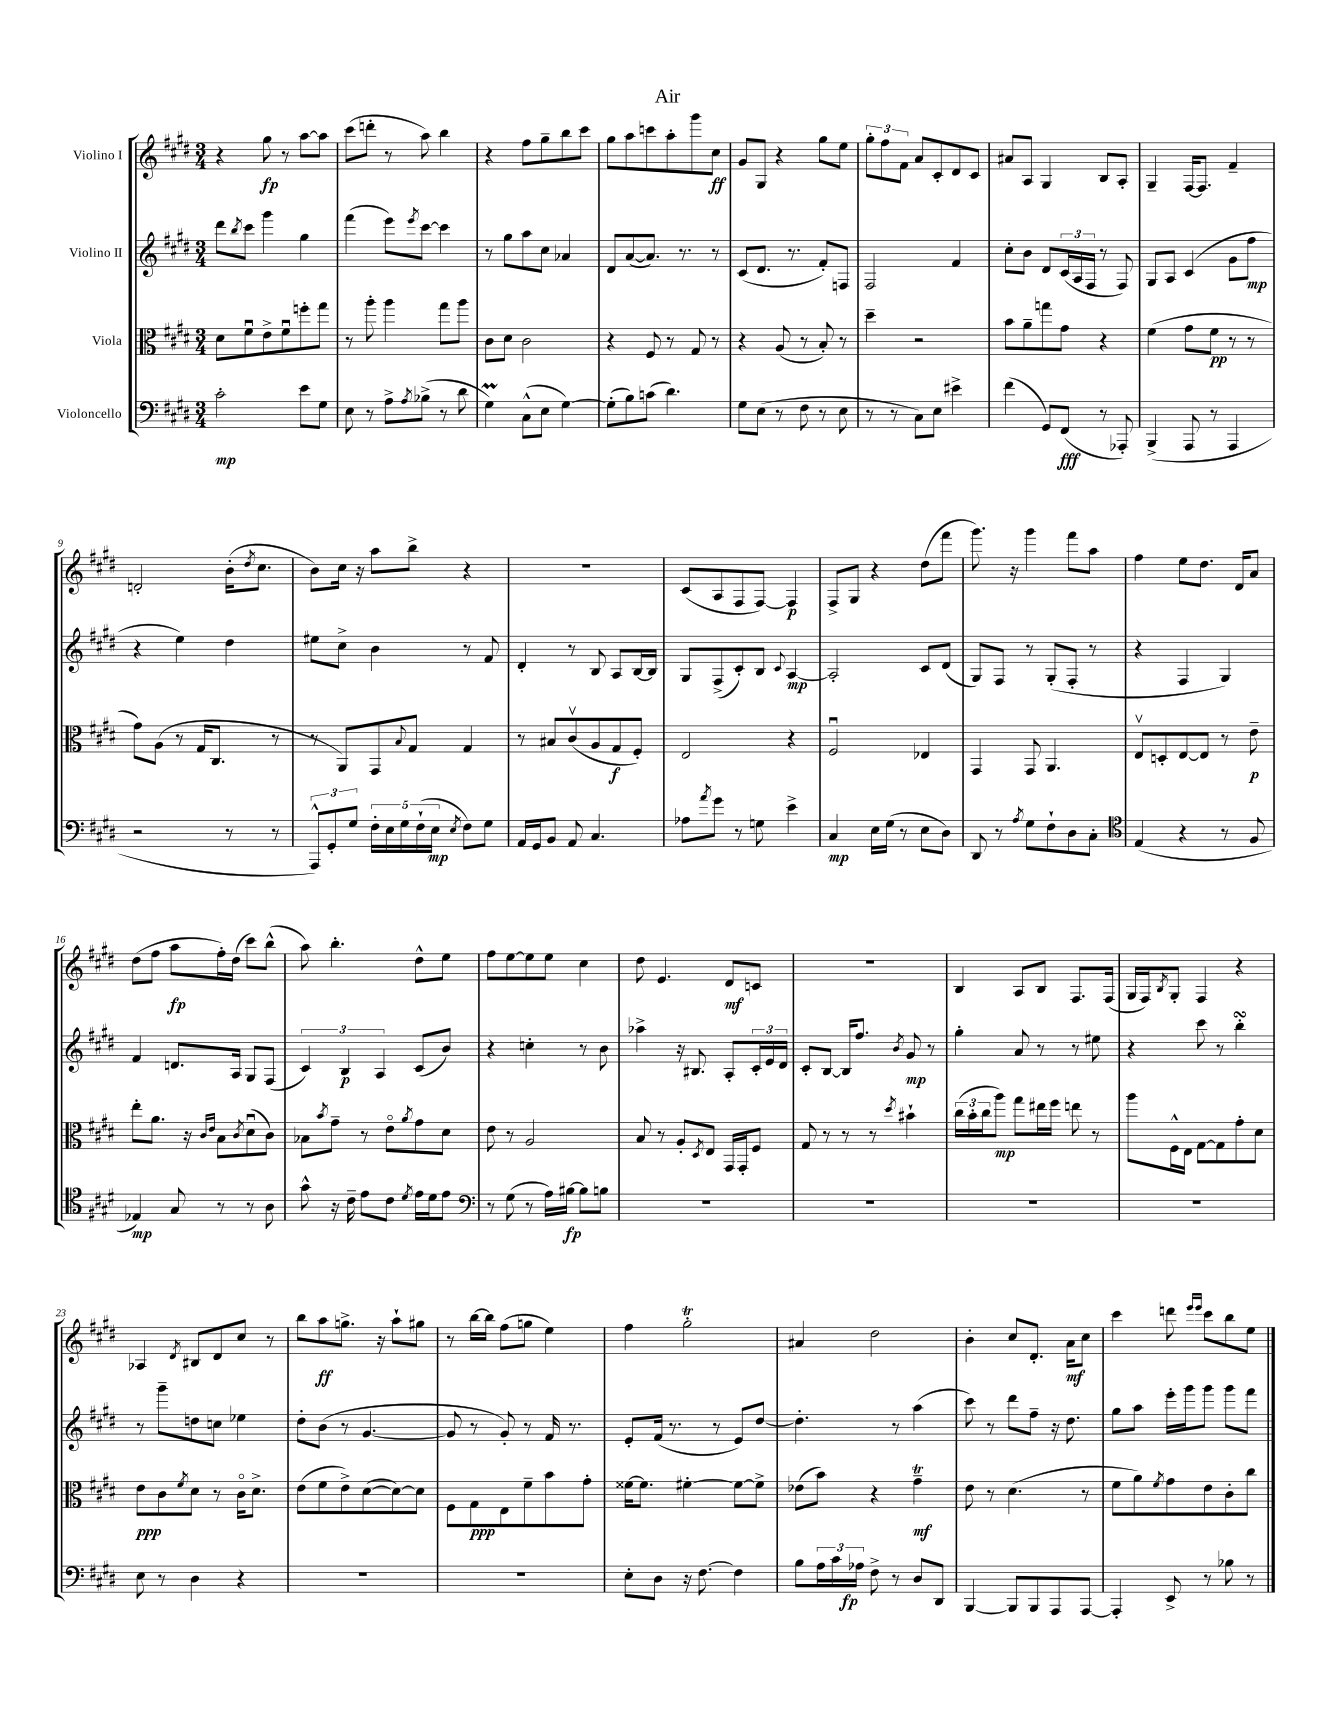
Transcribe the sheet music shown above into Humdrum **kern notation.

**kern	**dynam	**kern	**dynam	**kern	**dynam	**kern	**dynam
*part4	*part4	*part3	*part3	*part2	*part2	*part1	*part1
*staff4	*staff4	*staff3	*staff3	*staff2	*staff2	*staff1	*staff1
*I"Violoncello	*	*I"Viola	*	*I"Violino II	*	*I"Violino I	*
*clefF4	*	*clefC3	*	*clefG2	*	*clefG2	*
*k[f#c#g#d#]	*	*k[f#c#g#d#]	*	*k[f#c#g#d#]	*	*k[f#c#g#d#]	*
*M3/4	*	*M3/4	*	*M3/4	*	*M3/4	*
=1	=1	=1	=1	=1	=1	=1	=1
2c#'\	mp	8d#\L	.	8ddd#\L	.	4r	.
.	.	.	.	8qbb/	.	.	.
.	.	8f#u\	.	8ccc#\J	.	.	.
.	.	8e^\	.	4ggg#\	.	8gg#\	fp
.	.	8f#u\	.	.	.	8r	.
8e\L	.	8ffn'\	.	4gg#\	.	[8aa\L	.
8G#\J	.	8gg#\J	.	.	.	8aa\J]	.
=2	=2	=2	=2	=2	=2	=2	=2
8E\	.	8r	.	(4fff#\	.	(8ccc#\L	.
8r	.	8aa'\	.	.	.	8dddn'\J	.
8A^\L	.	4aa\	.	8eee\L)	.	8r	.
8qA/	.	.	.	8qeee/	.	.	.
(8B-X^\J	.	.	.	[8ccc#\J	.	8aa\)	.
8r	.	8gg#\L	.	4ccc#\]	.	4bb\	.
8d#\	.	8aa\J	.	.	.	.	.
=3	=3	=3	=3	=3	=3	=3	=3
4G#m\)	.	8c#\L	.	8r	.	4r	.
.	.	8d#\J	.	8gg#\L	.	.	.
(8C#^^\L	.	2c#\	.	8aa\	.	8ff#\L	.
8E\J	.	.	.	8cc#\J	.	8gg#~\	.
[4G#\)	.	.	.	4a-X/	.	8bb\	.
.	.	.	.	.	.	8ccc#\J	.
=4	=4	=4	=4	=4	=4	=4	=4
(8G#'\L]	.	4r	.	8d#/L	.	8gg#\L	.
8B\)	.	.	.	([8a/	.	8aa\	.
(8cn\J	.	8F#/	.	8.a/J])	.	8cccn\	.
4.d#\)	.	8r	.	.	.	8aa'\	.
.	.	.	.	8.r	.	.	.
.	.	8G#/	.	.	.	8ggg#\	.
.	.	8r	.	8r	.	8cc#\J	ff
=5	=5	=5	=5	=5	=5	=5	=5
8G#\L	.	4r	.	(8c#/L	.	8g#/L	.
(8E\J	.	.	.	8.d#/J	.	8G#/J	.
8r	.	(8A/	.	.	.	4r	.
.	.	.	.	8.r	.	.	.
8F#\	.	8r	.	.	.	.	.
8r	.	8B'/)	.	8f#'/L)	.	8gg#\L	.
8E\	.	8r	.	8Fn/J	.	8ee\J	.
=6	=6	=6	=6	=6	=6	=6	=6
8r	.	4dd#~\	.	2F#/	.	12gg#'\L	.
.	.	.	.	.	.	12ff#\	.
8r	.	.	.	.	.	.	.
.	.	.	.	.	.	12f#\J	.
8C#\L)	.	2r	.	.	.	8a/L	.
8E\J	.	.	.	.	.	8c#'/	.
4e#X^\	.	.	.	4f#/	.	8d#/	.
.	.	.	.	.	.	8c#/J	.
=7	=7	=7	=7	=7	=7	=7	=7
(4f#\	.	8b\L	.	8cc#'\L	.	8a#X/L	.
.	.	8a~\	.	8b\J	.	8A/J	.
8GG#/L)	.	8ggn\	.	8d#/L	.	4G#/	.
(8FF#/J	fff	8g#\J	.	(24c#/L	.	.	.
.	.	.	.	24A/	.	.	.
.	.	.	.	24F#/JJ	.	.	.
8r	.	4r	.	8r	.	8B/L	.
8AAA-X'/)	.	.	.	8F#/)	.	8A'/J	.
=8	=8	=8	=8	=8	=8	=8	=8
(4BBB^/	.	(4f#\	.	8G#/L	.	4G#~/	.
.	.	.	.	8A/J	.	.	.
8AAA/	.	8g#\L	.	(4c#/	.	[16F#/KL	.
.	.	.	.	.	.	8.F#/J]	.
8r	.	8f#\J	pp	.	.	.	.
4AAA/	.	8r	.	8g#\L	.	4f#~/	.
.	.	8r	.	8ff#\J	mp	.	.
!!LO:LB:g=z
=9	=9	=9	=9	=9	=9	=9	=9
2r	.	8g#\L)	.	4r	.	2dn'/	.
.	.	(8A\J	.	.	.	.	.
.	.	8r	.	4ee\)	.	.	.
.	.	16G#/KL	.	.	.	.	.
.	.	8.C#/J	.	.	.	.	.
8r	.	.	.	4dd#\	.	(16b'\KL	.
.	.	.	.	.	.	8qdd#/	.
.	.	.	.	.	.	8.cc#\J	.
8r	.	8r	.	.	.	.	.
=10	=10	=10	=10	=10	=10	=10	=10
12AAA^^/L)	.	8r	.	8ee#X\L	.	8b\L)	.
12GG#'/	.	.	.	.	.	.	.
.	.	8AA/L)	.	8cc#^\J	.	16cc#\Jk	.
12G#/J	.	.	.	.	.	.	.
.	.	.	.	.	.	16r	.
20F#'\LL	.	8GG#/	.	4b\	.	8aa\L	.
20E\	.	.	.	.	.	.	.
20G#\	.	.	.	.	.	.	.
.	.	8qqB/	.	.	.	.	.
.	.	8G#/J	.	.	.	8bb^\J	.
(20F#`\	.	.	.	.	.	.	.
20E\JJ	mp	.	.	.	.	.	.
8qE/	.	.	.	.	.	.	.
8F#\L)	.	4G#/	.	8r	.	4r	.
8G#\J	.	.	.	8f#/	.	.	.
=11	=11	=11	=11	=11	=11	=11	=11
16AA/LL	.	8r	.	4d#'/	.	2.r	.
16GG#/J	.	.	.	.	.	.	.
8BB/J	.	8B#X/L	.	.	.	.	.
8AA/	.	(8c#v/	.	8r	.	.	.
4.C#/	.	8A/	.	8B/	.	.	.
.	.	8G#/	f	8A/L	.	.	.
.	.	8F#'/J)	.	[16B/L	.	.	.
.	.	.	.	16B/JJ]	.	.	.
=12	=12	=12	=12	=12	=12	=12	=12
8A-X\L	.	2E/	.	8G#/L	.	(8c#/L	.
8qa/	.	.	.	.	.	.	.
8g#\J	.	.	.	(8F#^/	.	8A/	.
8r	.	.	.	8c#'/)	.	8F#/	.
8Gn\	.	.	.	8B/J	.	[8F#/J)	.
.	.	.	.	8qqc#/	.	.	.
4e^\	.	4r	.	[4A/	mp	4F#/]	p
=13	=13	=13	=13	=13	=13	=13	=13
4C#/	mp	2F#u/	.	2A'/]	.	8F#^/L	.
.	.	.	.	.	.	8G#/J	.
16E\LL	.	.	.	.	.	4r	.
(16G#\JJ	.	.	.	.	.	.	.
8r	.	.	.	.	.	.	.
8E\L	.	4E-X/	.	8c#/L	.	(8dd#\L	.
8D#\J)	.	.	.	(8d#/J	.	8fff#\J	.
=14	=14	=14	=14	=14	=14	=14	=14
8DD#/	.	4GG#/	.	8G#/L)	.	8.ggg#\)	.
8r	.	.	.	8F#/J	.	.	.
.	.	.	.	.	.	16r	.
8qA/	.	.	.	.	.	.	.
8G#\L	.	8GG#/	.	8r	.	4ggg#\	.
8F#`\	.	4.AA/	.	(8G#'/L	.	.	.
8D#\	.	.	.	8F#'/J	.	8fff#\L	.
8C#'\J	.	.	.	8r	.	8aa\J	.
=15	=15	=15	=15	=15	=15	=15	=15
*clefC4	*	*	*	*	*	*	*
(4E/	.	8Ev/L	.	4r	.	4ff#\	.
.	.	8Dn'/	.	.	.	.	.
4r	.	[8E/	.	4F#/	.	8ee\L	.
.	.	8E/J]	.	.	.	8.dd#\J	.
8r	.	8r	.	4G#/)	.	.	.
.	.	.	.	.	.	16d#/KL	.
8F#/	.	8e~\	p	.	.	8a/J	.
!!LO:LB:g=z
=16	=16	=16	=16	=16	=16	=16	=16
4E-X/)	mp	8ee'\L	.	4f#/	.	(8dd#\L	.
.	.	8.a\J	.	.	.	8ff#\J	.
8G#/	.	.	.	8.dn/L	.	8aa\L	fp
.	.	16r	.	.	.	.	.
.	.	16qqc#/LL	.	.	.	.	.
.	.	16qqe/JJ	.	.	.	.	.
8r	.	8B\L	.	.	.	16ff#'\L)	.
.	.	.	.	16A/Jk	.	(16dd#\JJ	.
.	.	8qc#/	.	.	.	.	.
8r	.	(8d#u\	.	8G#/L	.	8ccc#\L)	.
8A\	.	8c#\J)	.	(8F#/J	.	(8bb^^\J	.
=17	=17	=17	=17	=17	=17	=17	=17
8g#^^\	.	8B-X\L	.	6c#/)	.	8aa\)	.
.	.	8qb/	.	.	.	.	.
16r	.	8g#~\J	.	.	.	4.bb'\	.
.	.	.	.	6B/	p	.	.
16c#~\	.	.	.	.	.	.	.
8e\L	.	8r	.	.	.	.	.
.	.	.	.	6A/	.	.	.
8c#\J	.	8e\L	.	.	.	.	.
8qd#/	.	8qa/	.	.	.	.	.
16e\LL	.	8g#\	.	(8c#/L	.	8dd#^^\L	.
16d#\J	.	.	.	.	.	.	.
8e\J	.	8d#\J	.	8b/J)	.	8ee\J	.
=18	=18	=18	=18	=18	=18	=18	=18
*clefF4	*	*	*	*	*	*	*
8r	.	8e\	.	4r	.	8ff#\L	.
(8G#\	.	8r	.	.	.	[8ee\	.
8r	.	2A/	.	4ccn'\	.	8ee\]	.
16A\LL)	.	.	.	.	.	8ee\J	.
[16B#X\JJ	fp	.	.	.	.	.	.
8B#\L]	.	.	.	8r	.	4cc#\	.
8Bn\J	.	.	.	8b\	.	.	.
=19	=19	=19	=19	=19	=19	=19	=19
2.r	.	8B/	.	4aa-X^\	.	8dd#\	.
.	.	8r	.	.	.	4.e/	.
.	.	8A'/L	.	16r	.	.	.
.	.	.	.	8.B#X/	.	.	.
.	.	8qD#/	.	.	.	.	.
.	.	8E/J	.	.	.	.	.
.	.	16GG#/LL	.	8A'/L	.	8d#/L	mf
.	.	16GG#'/J	.	.	.	.	.
.	.	8F#/J	.	24c#'/L	.	8cn/J	.
.	.	.	.	24e/	.	.	.
.	.	.	.	24d#/JJ	.	.	.
=20	=20	=20	=20	=20	=20	=20	=20
2.r	.	8G#/	.	8c#'/L	.	2.r	.
.	.	8r	.	[8B/J	.	.	.
.	.	8r	.	16B/KL]	.	.	.
.	.	.	.	8.ff#/J	.	.	.
.	.	8r	.	.	.	.	.
.	.	8qdd#/	.	8qb/	.	.	.
.	.	4b#X`\	.	8g#/	mp	.	.
.	.	.	.	8r	.	.	.
=21	=21	=21	=21	=21	=21	=21	=21
2.r	.	(24cc#\LL	.	4gg#'\	.	4B/	.
.	.	24b'\	.	.	.	.	.
.	.	24cc#\J	.	.	.	.	.
.	.	8aa\J)	mp	.	.	.	.
.	.	8gg#\L	.	8a/	.	8A/L	.
.	.	16ee#X\L	.	8r	.	8B/J	.
.	.	16ff#\JJ	.	.	.	.	.
.	.	8een\	.	8r	.	8.F#/L	.
.	.	8r	.	8ee#X\	.	.	.
.	.	.	.	.	.	(16F#/Jk	.
=22	=22	=22	=22	=22	=22	=22	=22
2.r	.	8aa\L	.	4r	.	16G#/LL	.
.	.	.	.	.	.	16F#/J)	.
.	.	.	.	.	.	8qB/	.
.	.	16F#^^\L	.	.	.	8G#'/J	.
.	.	16E\JJ	.	.	.	.	.
.	.	[8G#\L	.	8ccc#\	.	4F#/	.
.	.	8G#\]	.	8r	.	.	.
.	.	8g#'\	.	4bbsSSS'\	.	4r	.
.	.	8d#\J	.	.	.	.	.
!!LO:LB:g=z
=23	=23	=23	=23	=23	=23	=23	=23
8E\	.	8e\L	ppp	8r	.	4A-X/	.
8r	.	8c#\	.	8ggg#~\L	.	.	.
.	.	8qf#/	.	.	.	8qd#/	.
4D#\	.	8d#\J	.	8ddn\	.	8B#X/L	.
.	.	8r	.	8ccn\J	.	8d#/	.
4r	.	16c#\KL	.	4ee-X\	.	8cc#/J	.
.	.	8.d#^\J	.	.	.	.	.
.	.	.	.	.	.	8r	.
=24	=24	=24	=24	=24	=24	=24	=24
2.r	.	(8e\L	.	8dd#'\L	.	8bb\L	.
.	.	8f#\	.	(8b\J	.	8aa\	ff
.	.	8e^\)	.	8r	.	8.ggn^\J	.
.	.	([8d#\	.	[4.g#/	.	.	.
.	.	.	.	.	.	16r	.
.	.	8d#\_)	.	.	.	8aa`\L	.
.	.	8d#\J]	.	.	.	8gg#X\J	.
=25	=25	=25	=25	=25	=25	=25	=25
2.r	.	8F#\L	.	8g#/]	.	8r	.
.	.	8G#\	ppp	8r	.	[16bb\LL	.
.	.	.	.	.	.	16bb\JJ]	.
.	.	8E\	.	8g#'/)	.	(8ff#\L	.
.	.	8f#~\	.	8r	.	8ggn\J	.
.	.	8b\	.	16f#/	.	4ee\)	.
.	.	.	.	8.r	.	.	.
.	.	8g#'\J	.	.	.	.	.
=26	=26	=26	=26	=26	=26	=26	=26
8E'\L	.	[16f##X\KL	.	8e'/L	.	4ff#\	.
.	.	8.f##\J]	.	.	.	.	.
8D#\J	.	.	.	(16f#/Jk	.	.	.
.	.	.	.	8.r	.	.	.
16r	.	[4f#X'\	.	.	.	2gg#t'\	.
[8.F#\	.	.	.	.	.	.	.
.	.	.	.	8r	.	.	.
4F#\]	.	8f#\L_	.	8e/L)	.	.	.
.	.	8f#^\J]	.	[8dd#/J	.	.	.
=27	=27	=27	=27	=27	=27	=27	=27
8B\L	.	(8e-X\L	.	4.dd#'\]	.	4a#X/	.
24A\L	.	8b\J)	.	.	.	.	.
24c#\	.	.	.	.	.	.	.
24A-X\JJ	fp	.	.	.	.	.	.
8F#^\	.	4r	.	.	.	2dd#\	.
8r	.	.	.	8r	.	.	.
8D#/L	.	4g#t~\	mf	(4aa\	.	.	.
8DD#/J	.	.	.	.	.	.	.
=28	=28	=28	=28	=28	=28	=28	=28
[4BBB/	.	8e\	.	8ccc#\)	.	4b'\	.
.	.	8r	.	8r	.	.	.
8BBB/L]	.	(4.d#\	.	8ddd#\L	.	8cc#/L	.
8BBB/	.	.	.	8ff#~\J	.	8.d#'/J	.
8AAA/	.	.	.	16r	.	.	.
.	.	.	.	8.dd#\	.	16a\KL	mf
[8AAA/J	.	8r	.	.	.	8cc#\J	.
=29	=29	=29	=29	=29	=29	=29	=29
4AAA'/]	.	8f#\L	.	8gg#\L	.	4ccc#\	.
.	.	8a\)	.	8aa\J	.	.	.
.	.	8qf#/	.	.	.	.	.
8EE^/	.	8g#\	.	16eee'\LL	.	8dddn\	.
.	.	.	.	16ggg#\J	.	.	.
.	.	.	.	.	.	16qqeee/LL	.
.	.	.	.	.	.	16qqeee/JJ	.
8r	.	8e\	.	8ggg#\J	.	8ccc#\L	.
8B-X\	.	8c#'\	.	8ggg#\L	.	8bb\	.
8r	.	8cc#\J	.	8fff#\J	.	8ee\J	.
==	==	==	==	==	==	==	==
*-	*-	*-	*-	*-	*-	*-	*-
